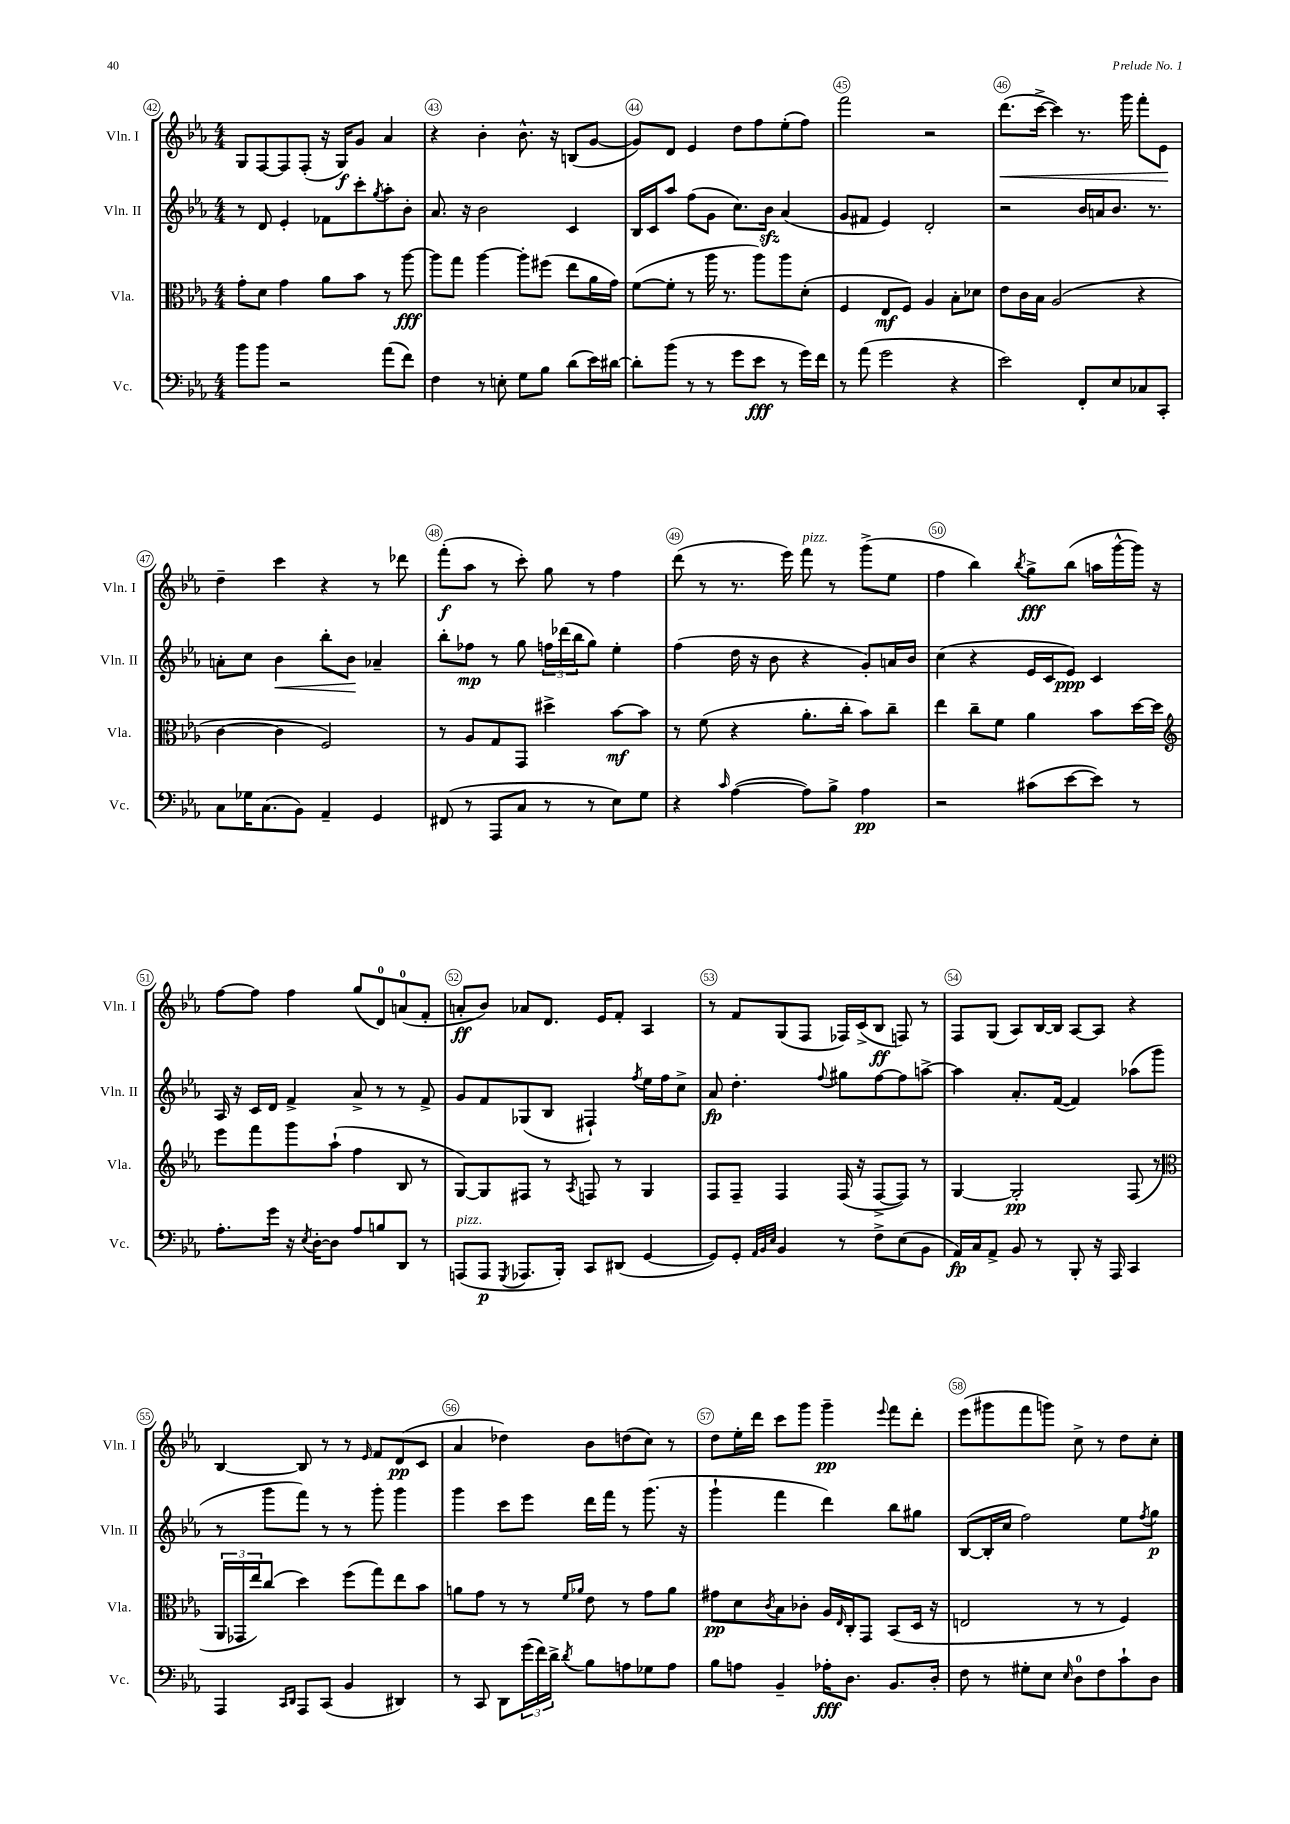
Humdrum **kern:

**kern	**kern	**kern	**kern
*staff4	*staff3	*staff2	*staff1
*clefF4	*clefC3	*clefG2	*clefG2
*k[b-e-a-]	*k[b-e-a-]	*k[b-e-a-]	*k[b-e-a-]
*M4/4	*M4/4	*M4/4	*M4/4
8b-	8g'	8r	8G
8b-	8d	8d	[8F
2r	4g	4e-'	8F]
.	.	.	(8F'
.	8a-	8f-	16r
.	.	.	16G)
.	8b-	8ccc'	8g
.	.	8qgg	.
(8a-	8r	8aa-'	4a-
8f)	[8aa-	8b-'	.
=	=	=	=
4F	8aa-]	8.a-	4r
.	8gg	.	.
.	.	16r	.
8r	[4aa-	2b-	4b-'
8E'	.	.	.
8G	8aa-']	.	8.b-^^
8B-	(8ff#	.	.
.	.	.	16r
(8d	8ee-	4c	(8B
16e-)	16a-	.	[8g
[16d#	16g)	.	.
=	=	=	=
8d#']	([8f	16B-	8g])
.	.	16c	.
(8b-	8f']	8aa-	8d
8r	8r	(8ff	4e-
8r	16aa-	8g	.
.	8.r	.	.
8g	.	8.cc)	8dd
8e-	8aa-)	.	8ff
.	.	16b-	.
8r	8aa-	(4a-	(8ee-'
16g)	(8d'	.	8ff)
16f	.	.	.
=	=	=	=
8r	4F	8g	2fff
(8a-	.	8f#	.
2g	8E-	4e-)	.
.	8F)	.	.
.	4A-	2d'	2r
4r	8B-'	.	.
.	8d-	.	.
=	=	=	=
2e-)	8e-	2r	(8.ddd
.	16c	.	.
.	16B-	.	[16ccc^
.	(2A-	.	4ccc])
8FF'	.	16b-	8.r
.	.	16a	.
8E-	.	8.b-	.
.	.	.	16ggg
8C-	4r	.	8fff'
.	.	8.r	.
8CC'	.	.	8e-
=	=	=	=
8C	[4c	8a'	4dd~
16G-	.	8cc	.
(8.C	.	.	.
.	4c]	4b-	4ccc
8BB-)	.	.	.
4AA-~	2F)	8bb-'	4r
.	.	8b-	.
4GG	.	4a-~	8r
.	.	.	8ddd-
=	=	=	=
(8FF#	8r	8bb-'	(8fff'
8r	8A-	8ff-	8aa-
8AAA-	8G	8r	8r
8C	8GG	8gg	8ccc')
8r	4dd#^	24ff	8gg
.	.	(24ddd-	.
.	.	24bb-	.
8r	.	8gg)	8r
8E-)	[8b-	4ee-'	4ff
8G	8b-]	.	.
=	=	=	=
4r	8r	(4ff	(8ddd
.	(8f	.	8r
16qqc	.	.	.
([4A-	4r	16dd	8.r
.	.	16r	.
.	.	8b-	.
.	.	.	16eee-)
8A-])	8.a-'	4r	8fff
8B-^	.	.	8r
.	16cc'	.	.
4A-	8b-)	8g')	(8ggg^
.	8cc~	16a	8ee-
.	.	16b-	.
=	=	=	=
2r	4ee-	(4cc	4ff
.	8cc~	4r	4bb-)
.	8f	.	.
.	.	.	8qbb-
(8c#	4a-	16e-	8gg^
.	.	16c	.
[8e-	.	8e-)	(8bb-
8e-])	8b-	4c	16aa
.	.	.	[16ggg^^
8r	[16dd	.	16ggg])
.	16dd]	.	16r
=	=	=	=
*	*clefG2	*	*
8.A-'	8eee-	16A-	[8ff
.	.	16r	.
.	8fff	16c	8ff]
16g	.	16d	.
16r	8ggg	4f^	4ff
8qE-	.	.	.
[16D'	.	.	.
8D]	(8aa-`	.	.
8A-	4ff	8a-^	(8gg
8B	.	8r	8d)
8DD	8B-	8r	(8a
8r	8r	8f^	8f'
=	=	=	=
(8AAA	[8G)	8g	8a'
8AAA	8G]	8f	8b-)
8qGGG	.	.	.
8.AAA-	8F#	(8G-	8a-
.	8r	8B-	8.d
16BBB-')	.	.	.
.	8qA-	.	.
8CC	8F	4F#`)	.
.	.	.	16e-
(8DD#	8r	.	8f'
.	.	8qff	.
[4GG	4G	16ee-	4A-
.	.	16ff	.
.	.	8cc^	.
=	=	=	=
8GG])	8F	8a-	8r
8GG'	8F~	4.dd'	8f
32qqAA-	.	.	.
32qqBB-	.	.	.
32qqE-	.	.	.
4BB-	4F	.	(8G
.	.	.	8F
.	.	8qqff	.
8r	(16F	8gg#	16F-)
.	16r	.	(16c^
8F^	[8F^	[8ff	8B-
(8E-	8F])	8ff]	8F)
8BB-	8r	[8aa^	8r
=	=	=	=
16AA-)	[4G	4aa]	8F
16C	.	.	.
8AA-^	.	.	(8G
8BB-	2G']	8.a-'	8A-)
8r	.	.	[16B-
.	.	([16f	16B-]
8BBB-'	.	4f])	[8A-
16r	.	.	8A-]
16AAA-	.	.	.
4CC	(8F	(8aa-	4r
.	8r	8ggg	.
=	=	=	=
*	*clefC3	*	*
4AAA-	24AA-	8r	[4B-
.	24GG-	.	.
.	24ee-)	.	.
.	(8cc	8ggg	.
16qqCC	.	.	.
16qqDD	.	.	.
8AAA-	4dd)	8fff)	8B-]
(8CC	.	8r	8r
4BB-	(8ff	8r	8r
.	.	.	16qqe-
.	8gg)	8ggg'	8f
4DD#)	8ee-	4ggg	(8d
.	8b-	.	8c
=	=	=	=
8r	8a	4ggg	4a-
8CC	8g	.	.
8DD	8r	8ccc	4dd-)
(24g	8r	8eee-	.
24f)	.	.	.
24d^	.	.	.
.	16qqf	.	.
8qd	16qqa-	.	.
8B-	8e-	16ddd	8b-
.	.	16fff	.
8A	8r	8r	(8dd
8G-	8g	(8.ggg	8cc)
8A	8a-	.	8r
.	.	16r	.
=	=	=	=
8B-	8g#	4ggg`	8dd
8A	8d	.	16ee-'
.	.	.	16ddd
.	8qc	.	.
4BB-~	8B-	4fff	8ccc
.	8c-'	.	8ggg
16A-'	16A-	4ddd)	4ggg~
.	16qqE-	.	.
8.D	16C'	.	.
.	8GG	.	.
.	.	.	8qqeee-
8.BB-	(8BB-	8bb-	8fff
.	16D	8gg#	8ddd'
16D'	16r	.	.
=	=	=	=
8F	2E	([8B-	(8eee-
8r	.	16B-']	8ggg#
.	.	16cc	.
8G#'	.	2ff)	8fff
8E-	.	.	8ggg)
16qqE-	.	.	.
8D	8r	.	8cc^
8F	8r	.	8r
8c`	4F)	8ee-	8dd
.	.	8qff	.
8D	.	8gg	8cc'
==	==	==	==
*-	*-	*-	*-
